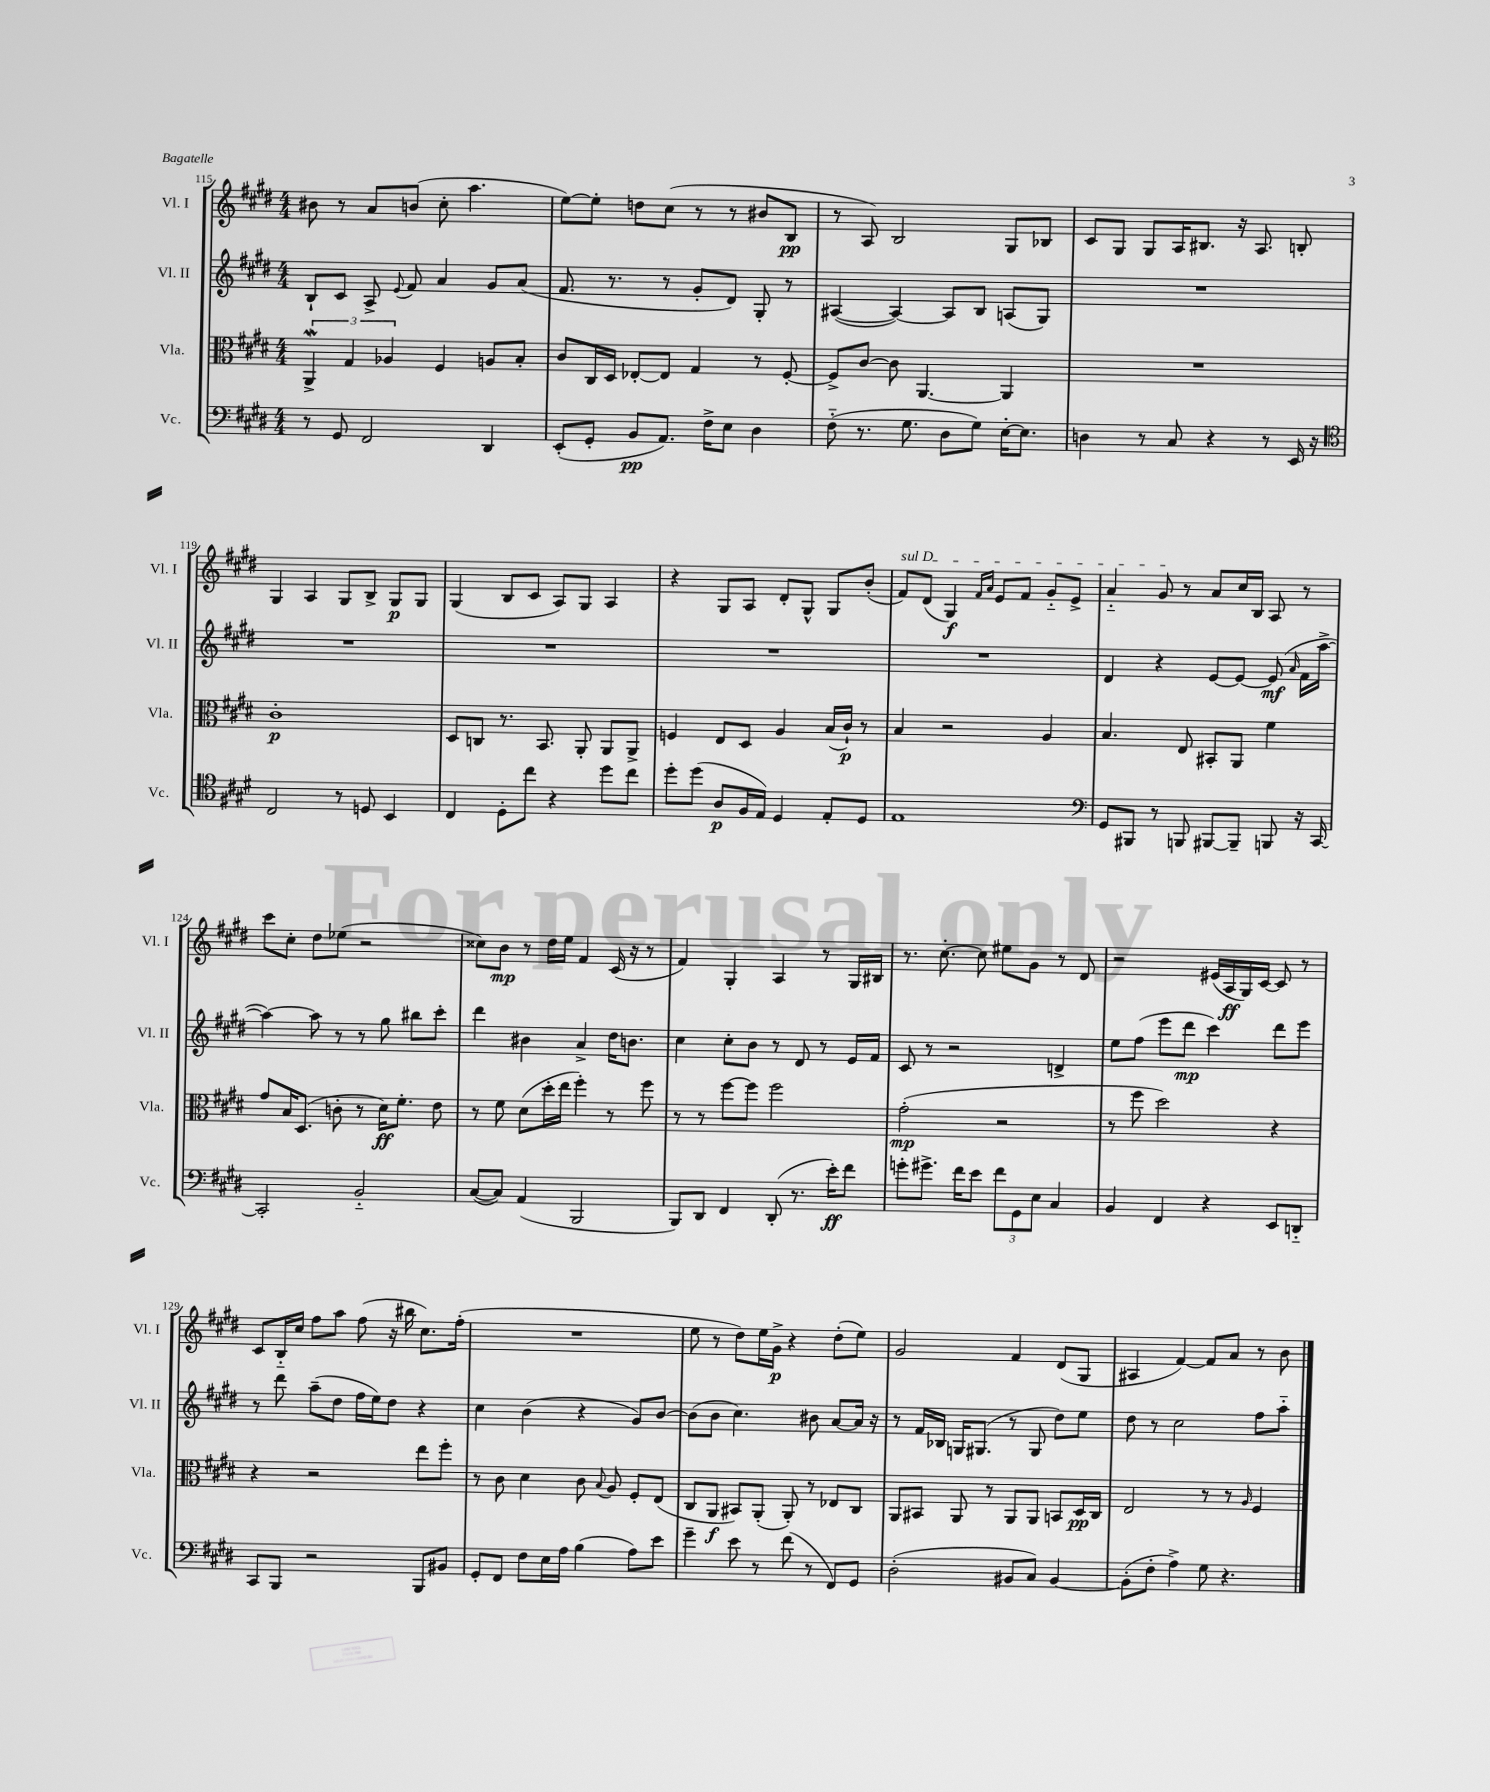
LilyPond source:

<<
\new StaffGroup <<
\new Staff = "s0" \with { instrumentName = "Vl. I" shortInstrumentName = "Vl. I" } {
    \clef treble \key e \major \numericTimeSignature \time 4/4
    \autoBeamOff bis'8 r8 a'8[ b'8]( cis''8-. a''4. |
    e''8[~) e''8]-. d''8[ cis''8]( r8 r8 bis'8[ b8]\pp |
    r8 a8) b2 gis8[ bes8] |
    cis'8[ gis8] gis8[ a16 bis8.] r16 a8. b8-. |
    gis4 a4 gis8[ b8]-> gis8[\p gis8] |
    gis4( b8[ cis'8] a8[) gis8] a4 |
    r4 gis8[ a8] dis'8[-. gis8]-^ gis8[ b'8]-.( |
    \once \override TextSpanner.bound-details.left.text = \markup { \italic "sul D" } fis'8[\startTextSpan) dis'8]( gis4\f) \grace { fis'16[ a'16] } e'8[ fis'8] gis'8[-_ e'8]-> |
    a'4-_ gis'8\stopTextSpan r8 a'8[ cis''16 b16] a8 r8 |
    cis'''8[ cis''8]-. dis''8[ ees''8]( r2 |
    cisis''8[) b'8]\mp r8 dis''16[ e''16] fis'4 cis'16( r16 r8 |
    fis'4) gis4-. a4 r8 gis16[ bis16] |
    r8. cis''8.~-. cis''8 eis''8[ gis'8] r8 dis'8 |
    r2 eis'16[( a16\ff gis16) cis'16]~ cis'8 r8 |
    cis'8[ b16-_ cis''16] fis''8[ a''8] fis''8( r16 bis''16 cis''8.[) fis''16]-.( |
    R1 |
    e''8 r8 dis''8[) e''16 gis'16]->\p r4 dis''8[-.( e''8]) |
    gis'2 fis'4 dis'8[( gis8] |
    ais4 fis'4~) fis'8[ a'8] r8 b'8 \bar "|." |
}
\new Staff = "s1" \with { instrumentName = "Vl. II" shortInstrumentName = "Vl. II" } {
    \clef treble \key e \major \numericTimeSignature \time 4/4
    \autoBeamOff b8[-! cis'8] a8-> \appoggiatura { e'8 } fis'8 a'4 gis'8[ a'8]( |
    fis'8. r8. r8 gis'8[-. dis'8]) gis8-. r8 |
    ais4~( ais4~) ais8[ b8] a8[( gis8]) |
    R1 |
    R1 |
    R1 |
    R1 |
    R1 |
    dis'4 r4 e'8[~ e'8]~ e'8\mf( \grace { a'16 } fis'16[ a''16]~-> |
    a''4~) a''8 r8 r8 gis''8 bis''8[ cis'''8]-. |
    dis'''4 bis'4 a'4-> dis''16[ b'8.] |
    cis''4 cis''8[-. b'8] r8 dis'8 r8 e'16[ fis'16] |
    cis'8 r8 r2 d'4-> |
    e''8[ fis''8]( e'''8[ dis'''8]\mp cis'''4) dis'''8[ e'''8] |
    r8 dis'''8 a''8[--( dis''8] fis''16[ e''16) dis''8] r4 |
    cis''4 b'4( r4 gis'8[) b'8]~ |
    b'8[( b'8] cis''4.) bis'8 a'8[~ a'16] r16 |
    r8 fis'16[ bes16] g16[ gis8.]( r8 gis8 dis''8[) e''8] |
    dis''8 r8 cis''2 fis''8[ a''8]-_ \bar "|." |
}
\new Staff = "s2" \with { instrumentName = "Vla." shortInstrumentName = "Vla." } {
    \clef alto \key e \major \numericTimeSignature \time 4/4
    \autoBeamOff \tuplet 3/2 { a,4->\mordent gis4 aes4 } fis4 a8[ b8]-. |
    cis'8[ cis16 dis16] ees8[~-. ees8] gis4 r8 fis8~-. |
    fis8[-> cis'8]~ cis'8 a,4.~ a,4 |
    R1 |
    cis'1-.\p |
    dis8[ c8] r8. b,8. a,8-. a,8[ a,8]-> |
    f4 e8[ dis8] a4 b16[( cis'16]-!\p) r8 |
    b4 r2 a4 |
    b4. e8 bis,8[-. a,8] fis'4 |
    gis'8[ b16 dis8.]( c'8-. r8 dis'16[\ff) fis'8.]-. e'8 |
    r8 fis'8 dis'8[( dis''16-. e''16] fis''4-.) r8 fis''8 |
    r8 r8 fis''8[~ fis''8] fis''2 |
    gis'2-.\mp( r2 |
    r8 fis''8 dis''2) r4 |
    r4 r2 e''8[ fis''8]-. |
    r8 cis'8 dis'4 cis'8 \appoggiatura { b8 } a8 fis8[-. e8]( |
    cis8[ a,8]\f bis,8[) a,8]-.( a,8-.) r8 ees8[ cis8] |
    a,8[ bis,8] a,8 r8 a,8[ a,8] b,8[ dis16\pp cis16] |
    e2 r8 r8 \grace { a16 } fis4 \bar "|." |
}
\new Staff = "s3" \with { instrumentName = "Vc." shortInstrumentName = "Vc." } {
    \clef bass \key e \major \numericTimeSignature \time 4/4
    \autoBeamOff r8 gis,8 fis,2 dis,4 |
    e,8[-.( gis,8]-. b,8[\pp a,8.]) fis16[-> e8] dis4 |
    fis8-_( r8. gis8. dis8[ gis8]) e16[~-. e8.] |
    d4 r8 cis8 r4 r8 e,16 r16 |
    \clef tenor cis2 r8 d8 b,4 |
    cis4 dis8[-. cis''8] r4 dis''8[ cis''8] |
    dis''8[-. dis''8]( a8[\p fis16 e16]) dis4 e8[-. dis8] |
    e1 |
    \clef bass gis,8[ bis,,8] r8 b,,8 bis,,8[~ bis,,8]-- b,,8 r16 cis,16~ |
    cis,2-. b,2-_ |
    cis8[~( cis8]) a,4( b,,2 |
    b,,8[) dis,8] fis,4 dis,8-.( r8. e'16[-.\ff) fis'8] |
    g'8[-. gis'8.]-> fis'16[ e'8] \tuplet 3/2 { fis'8[ gis,8 e8] } cis4 |
    b,4 fis,4 r4 e,8[ d,8]-_ |
    cis,8[ b,,8] r2 b,,8[ bis,8] |
    gis,8[-. fis,8] fis8[ e16 a16] b4( a8[) e'8] |
    gis'4-- e'8 r8 fis'8( r8 fis,8[) gis,8] |
    dis2-.( bis,8[ cis8]) bis,4~ |
    bis,8[-.( fis8]-. a4->) gis8 r4. \bar "|." |
}
>>
>>
\layout { \context { \Score currentBarNumber = #115 } }
